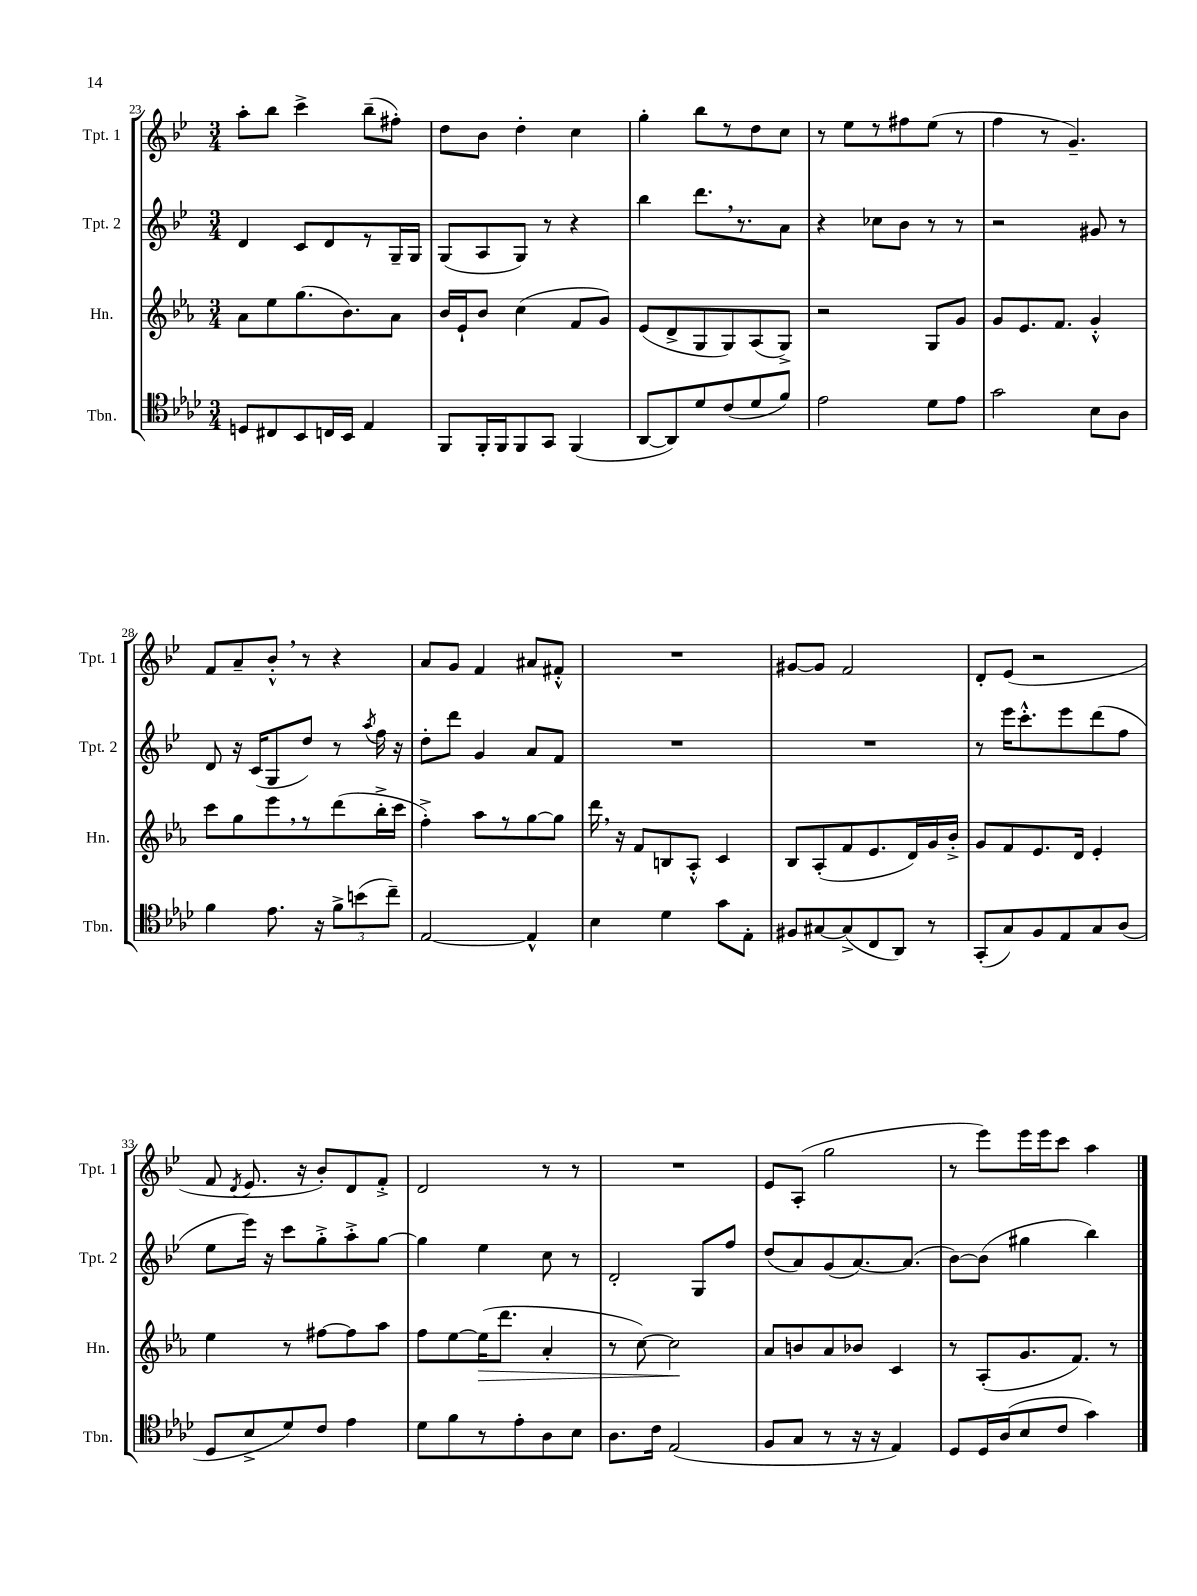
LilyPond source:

<<
\new StaffGroup <<
\new Staff = "s0" \with { instrumentName = "Tpt. 1" shortInstrumentName = "Tpt. 1" } {
    \clef treble \key bes \major \numericTimeSignature \time 3/4
    \autoBeamOff a''8[-. bes''8] c'''4-> bes''8[--( fis''8]-.) |
    d''8[ bes'8] d''4-. c''4 |
    g''4-. bes''8[ r8 d''8 c''8] |
    r8 ees''8[ r8 fis''8 ees''8]( r8 |
    f''4 r8 g'4.--) |
    f'8[ a'8-- bes'8]-.-^ \breathe r8 r4 |
    a'8[ g'8] f'4 ais'8[ fis'8]-.-^ |
    R2. |
    gis'8[~ gis'8] f'2 |
    d'8[-. ees'8]( r2 |
    f'8 \acciaccatura { d'8 } ees'8. r16 bes'8[-.) d'8 f'8]-.-> |
    d'2 r8 r8 |
    R2. |
    ees'8[ a8]-.( g''2 |
    r8 ees'''8[) ees'''16 ees'''16 c'''8] a''4 \bar "|." |
}
\new Staff = "s1" \with { instrumentName = "Tpt. 2" shortInstrumentName = "Tpt. 2" } {
    \clef treble \key bes \major \numericTimeSignature \time 3/4
    \autoBeamOff d'4 c'8[ d'8 r8 g16-- g16] |
    g8[( a8 g8]) r8 r4 |
    bes''4 d'''8.[ \breathe r8. a'8] |
    r4 ces''8[ bes'8] r8 r8 |
    r2 gis'8 r8 |
    d'8 r16 c'16[( g8 d''8]) r8 \acciaccatura { a''8 } f''16 r16 |
    d''8[-. d'''8] g'4 a'8[ f'8] |
    R2. |
    R2. |
    r8 ees'''16[ c'''8.-.-^ ees'''8 d'''8( f''8] |
    ees''8[ ees'''16]) r16 c'''8[ g''8-.-> a''8-.-> g''8]~ |
    g''4 ees''4 c''8 r8 |
    d'2-. g8[ f''8] |
    d''8[( a'8) g'8( a'8.~) a'8.]( |
    bes'8[~) bes'8]( gis''4 bes''4) \bar "|." |
}
\new Staff = "s2" \with { instrumentName = "Hn." shortInstrumentName = "Hn." } {
    \clef treble \key ees \major \numericTimeSignature \time 3/4
    \autoBeamOff aes'8[ ees''8 g''8.( bes'8.) aes'8] |
    bes'16[ ees'16-! bes'8] c''4( f'8[ g'8]) |
    ees'8[( d'8-> g8 g8) aes8( g8]->) |
    r2 g8[ g'8] |
    g'8[ ees'8. f'8.] g'4-.-^ |
    c'''8[ g''8 ees'''8 \breathe r8 d'''8( bes''16-.-> c'''16] |
    f''4-.->) aes''8[ r8 g''8~ g''8] |
    d'''16 \breathe r16 f'8[ b8 aes8]-.-^ c'4 |
    bes8[ aes8-.( f'8 ees'8. d'16) g'16 bes'16]-.-> |
    g'8[ f'8 ees'8. d'16] ees'4-. |
    ees''4 r8 fis''8[~ fis''8 aes''8] |
    f''8[ ees''8~ ees''16\>( d'''8.] aes'4-. |
    r8 c''8~) c''2\! |
    aes'8[ b'8 aes'8 bes'8] c'4 |
    r8 aes8[-.( g'8. f'8.]) r8 \bar "|." |
}
\new Staff = "s3" \with { instrumentName = "Tbn." shortInstrumentName = "Tbn." } {
    \clef tenor \key aes \major \numericTimeSignature \time 3/4
    \autoBeamOff d8[ cis8 bes,8 c16 bes,16] ees4 |
    f,8[ f,16-. f,16 f,8 g,8] f,4( |
    aes,8[~ aes,8) des'8 c'8( des'8 f'8]) |
    ees'2 des'8[ ees'8] |
    g'2 bes8[ aes8] |
    f'4 ees'8. r16 \tuplet 3/2 { f'8[-> b'8( c''8]--) } |
    ees2~ ees4-^ |
    bes4 des'4 g'8[ ees8]-. |
    fis8[ gis8~ gis8->( c8 aes,8]) r8 |
    g,8[-.( g8) f8 ees8 g8 aes8]( |
    des8[ bes8-> des'8) c'8] ees'4 |
    des'8[ f'8 r8 ees'8-. aes8 bes8] |
    aes8.[ c'16] ees2( |
    f8[ g8] r8 r16 r16 ees4) |
    des8[ des16 aes16( bes8 c'8] g'4) \bar "|." |
}
>>
>>
\layout { \context { \Score currentBarNumber = #23 } }
